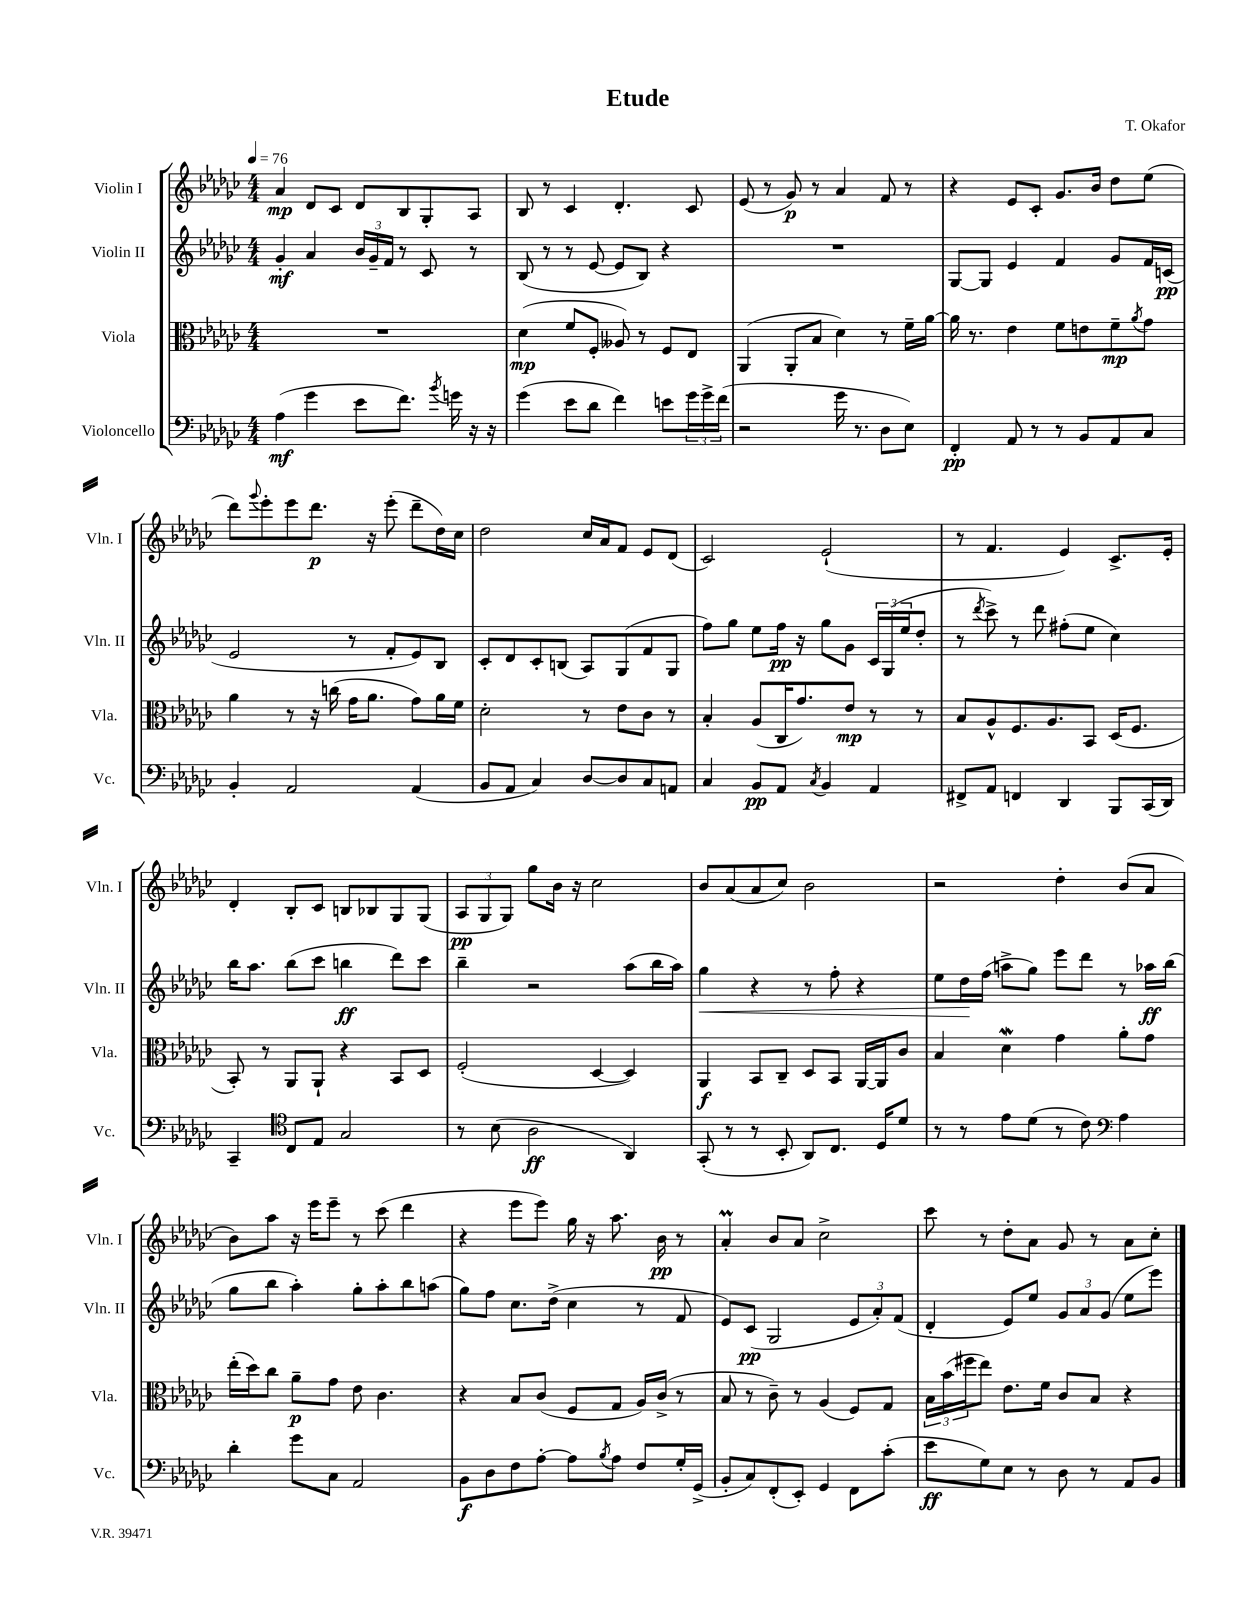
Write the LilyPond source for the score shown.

\header { title = "Etude" composer = "T. Okafor" }
<<
\new StaffGroup <<
\new Staff = "s0" \with { instrumentName = "Violin I" shortInstrumentName = "Vln. I" } {
    \clef treble \key ges \major \numericTimeSignature \time 4/4 \tempo 4 = 76
    aes'4\mp des'8 ces'8 des'8 bes8 ges8-. aes8 |
    bes8 r8 ces'4 des'4.-. ces'8 |
    ees'8( r8 ges'8\p) r8 aes'4 f'8 r8 |
    r4 ees'8 ces'8-. ges'8. bes'16 des''8 ees''8( |
    des'''8) \appoggiatura { ges'''8 } ees'''8-. ees'''8 des'''8.\p r16 ees'''8-.( des'''8-- des''16) ces''16 |
    des''2 ces''16 aes'16 f'8 ees'8 des'8( |
    ces'2) ees'2-!( |
    r8 f'4. ees'4) ces'8.-> ees'16-. |
    des'4-. bes8-. ces'8 b8 bes8 ges8 ges8( |
    \tuplet 3/2 { aes8\pp ges8 ges8) } ges''8 bes'16 r16 ces''2 |
    bes'8 aes'8( aes'8 ces''8) bes'2 |
    r2 des''4-. bes'8( aes'8 |
    bes'8) aes''8 r16 ees'''16 ees'''8-- r8 ces'''8( des'''4 |
    r4 ees'''8 ees'''8) ges''16 r16 aes''8. bes'16\pp r8 |
    aes'4-.\prall bes'8 aes'8 ces''2-> |
    ces'''8 r8 des''8-. aes'8 ges'8 r8 aes'8 ces''8-. \bar "|." |
}
\new Staff = "s1" \with { instrumentName = "Violin II" shortInstrumentName = "Vln. II" } {
    \clef treble \key ges \major \numericTimeSignature \time 4/4
    ges'4-.\mf aes'4 \tuplet 3/2 { bes'16 ges'16-- f'16 } r8 ces'8 r8 |
    bes8( r8 r8 ees'8~ ees'8 bes8) r4 |
    R1 |
    ges8~ ges8 ees'4 f'4 ges'8 f'16 c'16\pp( |
    ees'2 r8 f'8-. ees'8) bes8 |
    ces'8-. des'8 ces'8-. b8( aes8) ges8( f'8 ges8 |
    f''8) ges''8 ees''8 f''16\pp r16 ges''8 ges'8 \tuplet 3/2 { ces'16 ges16( ees''16 } des''8-. |
    r8 \acciaccatura { des'''8 } ces'''8->) r8 des'''8 fis''8-.( ees''8 ces''4) |
    bes''16 aes''8. bes''8( ces'''8 b''4\ff des'''8) ces'''8 |
    bes''4-- r2 aes''8( bes''16 aes''16) |
    ges''4\< r4 r8 f''8-. r4 |
    ees''8 des''16\! f''16( a''8-> ges''8) ees'''8 des'''8 r8 aes''16\ff bes''16( |
    ges''8 bes''8 aes''4-.) ges''8-. aes''8-. bes''8 a''8( |
    ges''8) f''8 ces''8. des''16->( ces''4 r8 f'8 |
    ees'8) ces'8\pp( ges2 \tuplet 3/2 { ees'8 aes'8-.) f'8( } |
    des'4-. ees'8) ees''8 \tuplet 3/2 { ges'8 aes'8 ges'8( } ees''8 ees'''8) \bar "|." |
}
\new Staff = "s2" \with { instrumentName = "Viola" shortInstrumentName = "Vla." } {
    \clef alto \key ges \major \numericTimeSignature \time 4/4
    R1 |
    des'4\mp( f'8 f8-. aeses8) r8 f8 ees8 |
    aes,4( aes,8-. bes8 des'4) r8 f'16-- aes'16~ |
    aes'16 r8. ees'4 f'8 e'8 f'8--\mp \acciaccatura { aes'8 } ges'8 |
    aes'4 r8 r16 c''16( ges'16 aes'8. ges'8) aes'16 f'16 |
    des'2-. r8 ees'8 ces'8 r8 |
    bes4-. aes8( ces16 ges'8.) ees'8\mp r8 r8 |
    bes8 aes8-^ f8. aes8. bes,8 des16( f8. |
    bes,8-.) r8 aes,8 aes,8-! r4 bes,8 des8 |
    f2-.( des4~ des4) |
    aes,4\f bes,8 ces8-- des8 bes,8 aes,16~ aes,16 ces'8 |
    bes4 des'4\mordent ges'4 aes'8-. ges'8 |
    ees''16-.( des''16) ces''8 aes'8--\p ges'8 ees'8 ces'4. |
    r4 bes8 ces'8( f8 ges8 aes16) ces'16->( r8 |
    bes8 r8 ces'8--) r8 aes4( f8) ges8 |
    \tuplet 3/2 { bes16 bes'16( fis''16 } ees''8) ees'8. f'16 ces'8 bes8 r4 \bar "|." |
}
\new Staff = "s3" \with { instrumentName = "Violoncello" shortInstrumentName = "Vc." } {
    \clef bass \key ges \major \numericTimeSignature \time 4/4
    aes4\mf( ges'4 ees'8 f'8.) \acciaccatura { bes'8 } g'16 r16 r16 |
    ges'4( ees'8 des'8 f'4) e'8 \tuplet 3/2 { ges'16 ges'16-> f'16( } |
    r2 ges'16 r8. des8 ees8) |
    f,4-.\pp aes,8 r8 r8 bes,8 aes,8 ces8 |
    bes,4-. aes,2 aes,4( |
    bes,8 aes,8 ces4) des8~ des8 ces8 a,8 |
    ces4 bes,8\pp aes,8 \acciaccatura { ces8 } bes,4 aes,4 |
    fis,8-> aes,8 f,4 des,4 bes,,8 ces,16( des,16) |
    ces,4-- \clef tenor ces8 ees8 ges2 |
    r8 bes8( aes2\ff aes,4) |
    ges,8-.( r8 r8 bes,8-. aes,8) ces8. des16 des'8 |
    r8 r8 ees'8 des'8( r8 ces'8) \clef bass aes4 |
    des'4-. ges'8 ces8 aes,2 |
    bes,8\f des8 f8 aes8~-. aes8 \acciaccatura { bes8 } aes8 f8 ges16-. ges,16->( |
    bes,8-. ces8) f,8-.( ees,8-.) ges,4 f,8 ces'8-.( |
    ees'8\ff ges8) ees8 r8 des8 r8 aes,8 bes,8 \bar "|." |
}
>>
>>
\layout { \context { \Score \remove "Bar_number_engraver" } }
